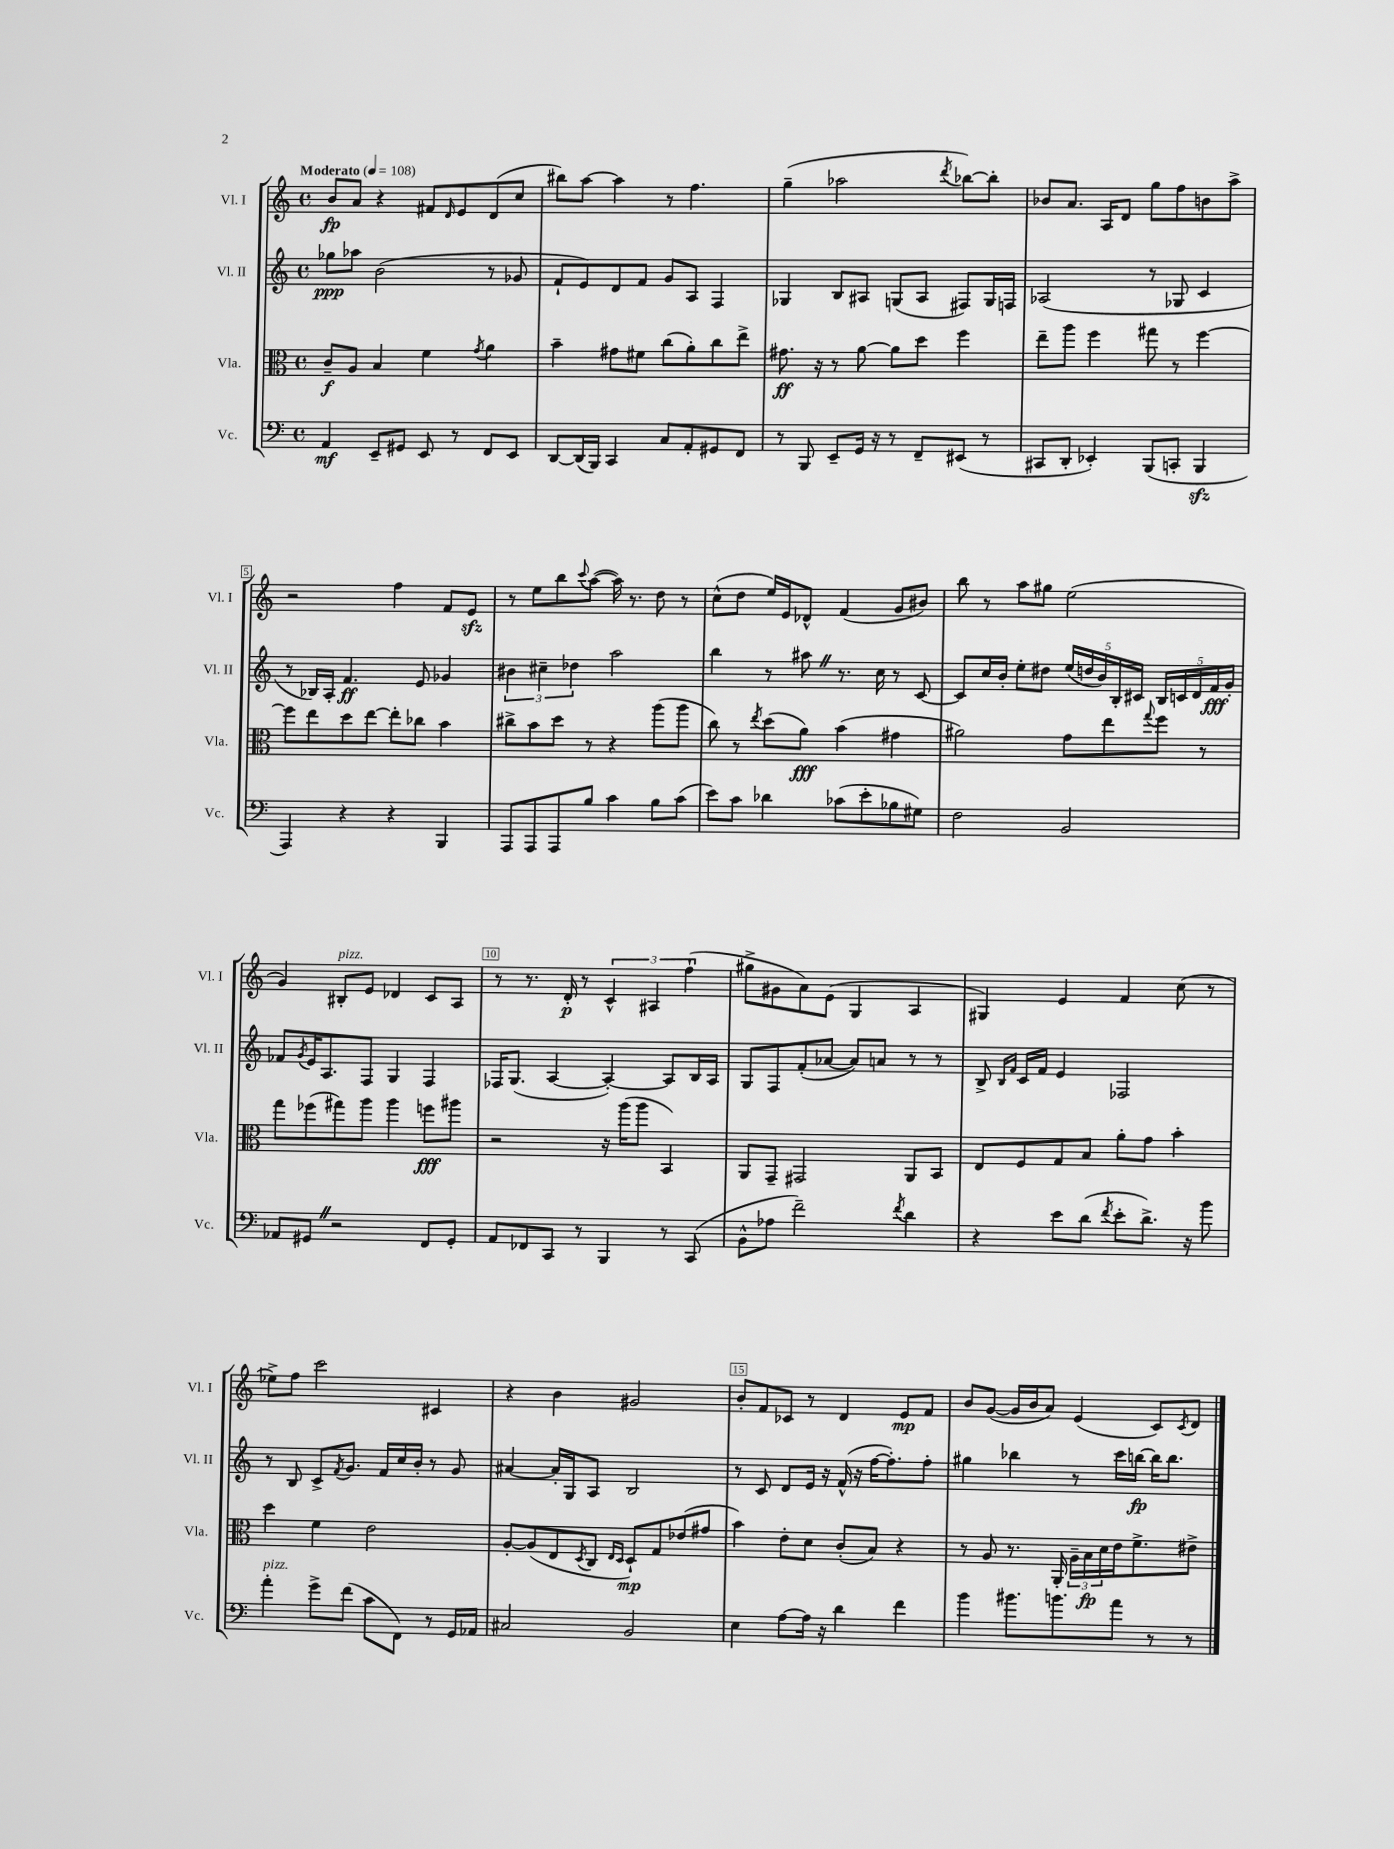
<<
\new StaffGroup <<
\new Staff = "s0" \with { instrumentName = "Vl. I" shortInstrumentName = "Vl. I" } {
    \clef treble \key c \major \defaultTimeSignature \time 4/4 \tempo "Moderato" 4 = 108
    b'8\fp a'8 r4 fis'8 \grace { d'16 } e'8 d'8( c''8 |
    bis''8) a''8~ a''4 r8 f''4. |
    g''4--( aes''2 \acciaccatura { d'''8 } bes''8~) bes''8-. |
    bes'8 a'8. a16 d'8 g''8 f''8 b'8 a''8-> |
    r2 f''4 f'8 e'8\sfz |
    r8 e''8 b''8 \appoggiatura { c'''8 } a''8~( a''16) r8. d''8 r8 |
    c''8-^( d''8 e''16) e'16 des'8-^ f'4( g'8 bis'8) |
    b''8 r8 a''8 gis''8 e''2( |
    g'4) bis8-.^\markup { \italic "pizz." } e'8 des'4 c'8 a8 |
    r8 r8. d'16-.\p r8 \tuplet 3/2 { c'4-^ ais4 f''4-!( } |
    gis''8-> gis'8 a'8) e'8( g4 a4 |
    gis4) e'4 f'4 c''8( r8 |
    ees''8->) f''8 c'''2 cis'4 |
    r4 b'4 gis'2 |
    b'8-. f'8 ces'8 r8 d'4 e'8\mp f'8 |
    b'8 g'8~( g'16 b'16 a'8) e'4( c'8) \acciaccatura { c'8 } d'8 \bar "|." |
}
\new Staff = "s1" \with { instrumentName = "Vl. II" shortInstrumentName = "Vl. II" } {
    \clef treble \key c \major \defaultTimeSignature \time 4/4
    ges''8\ppp aes''8 b'2( r8 ges'8 |
    f'8-! e'8) d'8 f'8 g'8 a8 f4 |
    ges4 b8 ais8 g8( ais8 fis8) g16 f16 |
    aes2( r8 ges8 c'4 |
    r8 bes16) a16-. f'4.\ff e'8 ges'4 |
    \tuplet 3/2 { bis'4 cis''4-- des''4 } a''2 |
    b''4 r8 ais''8 \once \override BreathingSign.text = \markup { \musicglyph "scripts.caesura.straight" } \breathe r8. c''16 r8 c'8~ |
    c'8 c''16 b'16-. e''8-. dis''8 \tuplet 5/4 { e''16( d''16 b'16) b16-. cis'16 } \tuplet 5/4 { b16 c'16 d'16 f'16\fff g'16-. } |
    fes'8 \acciaccatura { g'8 } e'16 a8. f8 g4 f4 |
    fes16 g8.( a4~ a4~-.) a8 b16 a16 |
    g8 f8 f'8-.( aes'8~ aes'8) a'8 r8 r8 |
    b8-> \grace { b16 f'16 } c'16 f'16 e'4 fes2 |
    r8 b8 c'8-> \acciaccatura { f'8 } g'8. f'16 c''16 b'16-. r8 g'8 |
    ais'4~ ais'16-. g16 a8 b2 |
    r8 c'8 d'8 e'16 r16 f'16-^( r16 f''16~ f''8.-.) f''8-. |
    gis''4 bes''4 r8 c'''16 b''16~\fp b''16 b''8. \bar "|." |
}
\new Staff = "s2" \with { instrumentName = "Vla." shortInstrumentName = "Vla." } {
    \clef alto \key c \major \defaultTimeSignature \time 4/4
    c'8--\f a8 b4 f'4 \acciaccatura { g'8 } a'4 |
    b'4-- gis'8 fis'8 c''8( a'8-.) c''8 e''8-> |
    gis'8.\ff r16 r8 a'8~ a'8 d''8 f''4 |
    e''8-- a''8 f''4 gis''8 r8 f''4~ |
    f''8 e''8 d''8 e''8~ e''8-. ces''8 b'4 |
    cis''8-> b'8 d''8 r8 r4 a''8( a''8 |
    c''8) r8 \acciaccatura { e''8 } d''8( a'8\fff) b'4( gis'4 |
    ais'2) g'8 e''8 \appoggiatura { g''8 } f''8 r8 |
    g''8 fes''8( gis''8) a''8 a''4 f''8\fff ais''8 |
    r2 r16 a''16( a''8 b,4) |
    a,8 g,8-- gis,2 a,8 b,8 |
    e8 f8 g8 b8 a'8-. g'8 b'4-. |
    d''4 f'4 e'2 |
    a8~-. a8( e8 \acciaccatura { d8 } c8 \grace { e16 d16 } d8-!\mp) g8 ees'8( gis'8 |
    b'4) e'8-. d'8 c'8-.( b8) r4 |
    r8 a8 r8. a,16-. \tuplet 3/2 { a16-- b16\fp d'16 } e'16 f'8.-> eis'8-> \bar "|." |
}
\new Staff = "s3" \with { instrumentName = "Vc." shortInstrumentName = "Vc." } {
    \clef bass \key c \major \defaultTimeSignature \time 4/4
    a,4\mf e,8-- gis,8 e,8 r8 f,8 e,8 |
    d,8~ d,16( b,,16) c,4 c8 a,8-. gis,8 f,8 |
    r8 b,,8 e,8-- g,16 r16 r8 f,8-- eis,8( r8 |
    cis,8 d,8-. ees,4-.) b,,8( c,8-. b,,4\sfz |
    a,,4) r4 r4 b,,4 |
    a,,8 a,,8 a,,8 b8 c'4 b8 c'8( |
    e'8) c'8 des'4 ces'8( e'8-. bes8 gis8) |
    f2 b,2 |
    aes,8 gis,8 \once \override BreathingSign.text = \markup { \musicglyph "scripts.caesura.straight" } \breathe r2 f,8 gis,8-. |
    a,8 fes,8 c,8 r8 b,,4 r8 c,8( |
    b,8-^ aes8 f'2--) \acciaccatura { f'8 } d'4 |
    r4 e'8 d'8( \acciaccatura { f'8 } e'8-. d'8.->) r16 b'8 |
    a'4-.^\markup { \italic "pizz." } g'8-> f'8( c'8 f,8) r8 g,16 aes,16 |
    cis2 b,2 |
    e4 a8~ a16 r16 d'4 f'4 |
    b'4 bis'8. b'8. a'8 r8 r8 \bar "|." |
}
>>
>>
\layout { \context { \Score \override BarNumber.break-visibility = ##(#f #t #t) barNumberVisibility = #(every-nth-bar-number-visible 5) \override BarNumber.stencil = #(make-stencil-boxer 0.1 0.3 ly:text-interface::print) } }
